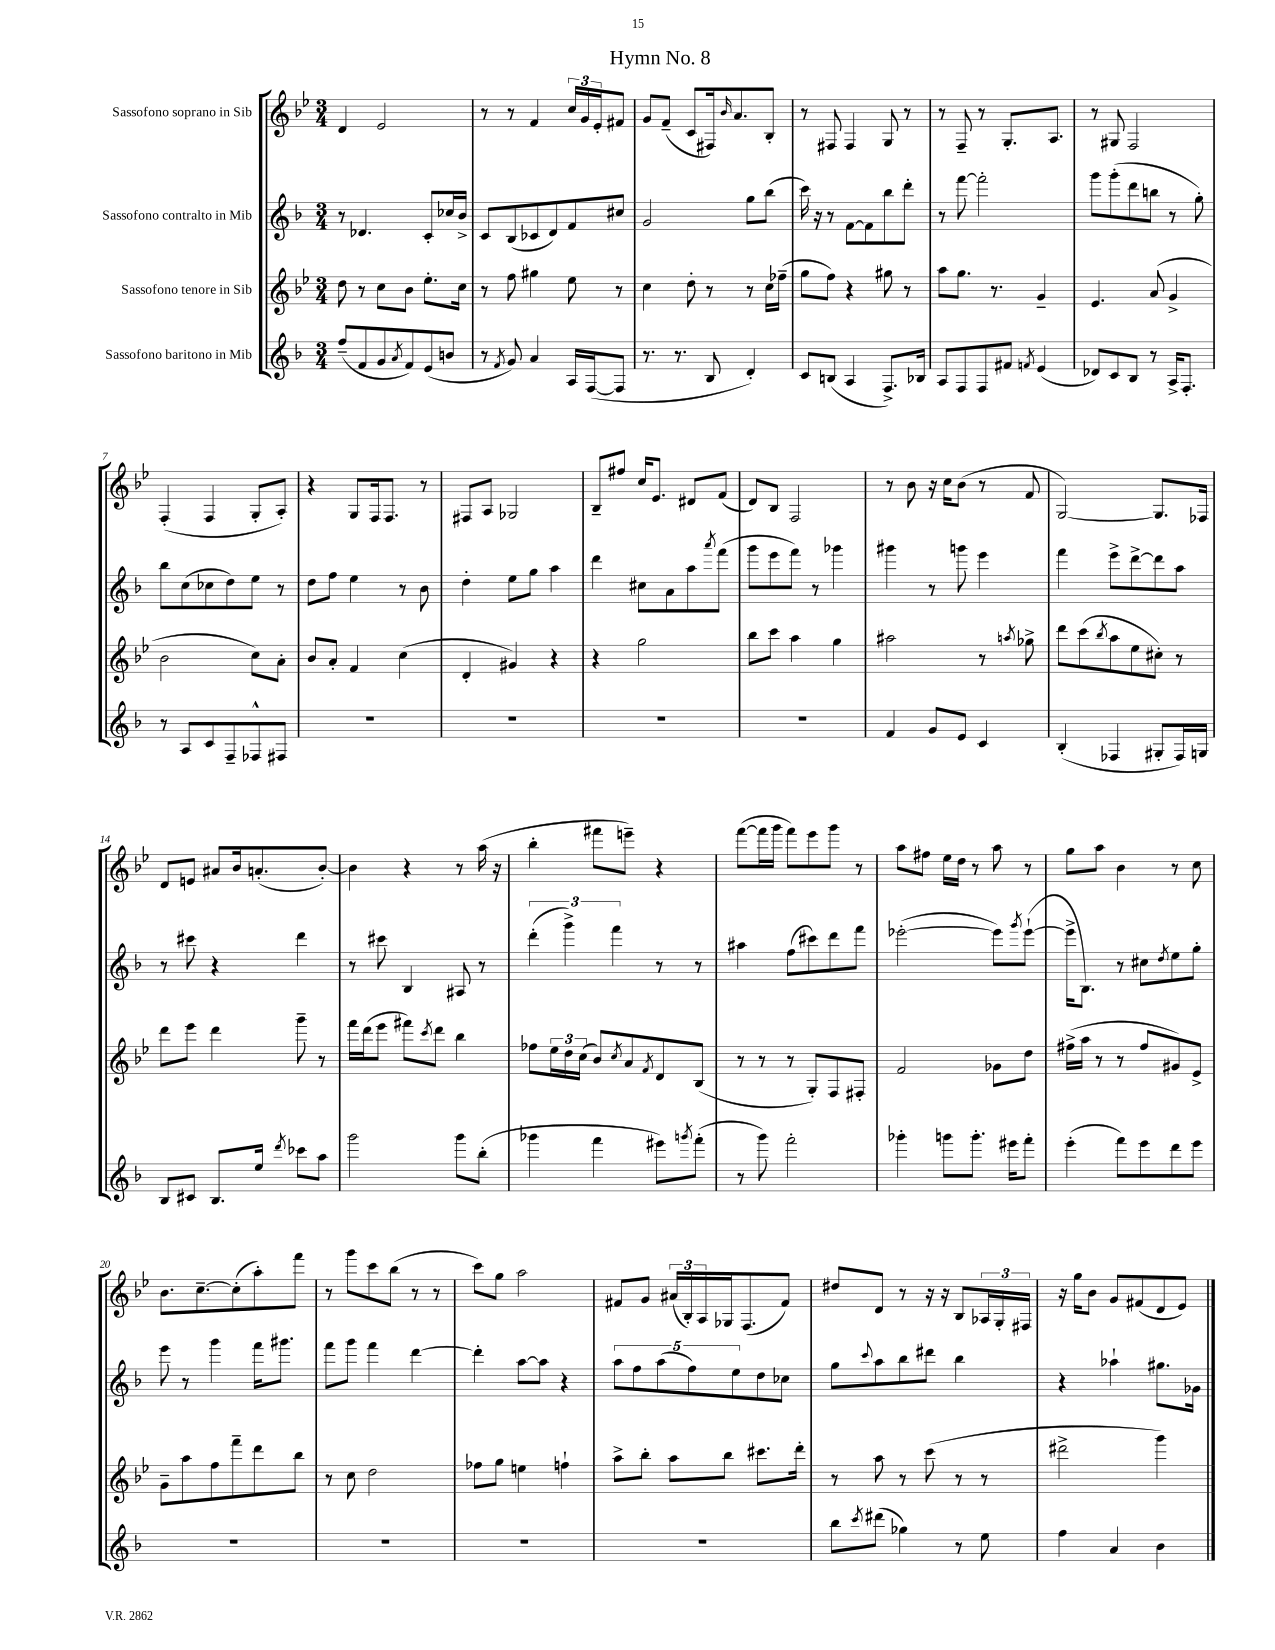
\header { title = "Hymn No. 8" }
<<
\new StaffGroup <<
\new Staff = "s0" \with { instrumentName = "Sassofono soprano in Sib" } {
    \clef treble \key bes \major \numericTimeSignature \time 3/4
    d'4 ees'2 |
    r8 r8 f'4 \tuplet 3/2 { c''16 g'16 ees'16-. } fis'8 |
    g'8 f'8--( c'8 fis16) \grace { bes'16 } a'8. bes8-. |
    r8 fis8 fis4 g8 r8 |
    r8 f8-- r8 g8.-. a8. |
    r8 gis8 f2 |
    f4-.( f4 g8-. a8-.) |
    r4 g8 f16 f8. r8 |
    fis8 a8 ges2 |
    bes8-- fis''8 c''16 ees'8. dis'8 f'8( |
    d'8) bes8 f2 |
    r8 bes'8 r16 c''16 bes'8( r8 f'8 |
    g2~) g8. fes16 |
    d'8 e'8 ais'8 bes'16 a'8.-.( bes'8~-.) |
    bes'4 r4 r8 a''16( r16 |
    bes''4-. fis'''8 e'''8--) r4 |
    f'''8~( f'''16 g'''16 f'''8) ees'''8 g'''8 r8 |
    a''8 fis''8 ees''16 d''16 r8 a''8 r8 |
    g''8 a''8 bes'4 r8 c''8 |
    bes'8. c''8.~-- c''8-.( a''8-.) f'''8 |
    r8 g'''8 c'''8 bes''8( r8 r8 |
    c'''8) g''8 a''2 |
    fis'8 g'8 \tuplet 3/2 { ais'16( bes16-.) a16 } ges16 f8.( fis'8) |
    dis''8 d'8 r8 r16 r16 bes8 \tuplet 3/2 { aes16 g16-. fis16 } |
    r16 g''16 bes'8 g'8 fis'8( d'8 ees'8) \bar "|." |
}
\new Staff = "s1" \with { instrumentName = "Sassofono contralto in Mib" } {
    \clef treble \key f \major \numericTimeSignature \time 3/4
    r8 des'4. c'8-. ces''16 bes'16-> |
    c'8 bes8( ces'8 d'8) f'8 cis''8 |
    g'2 g''8 bes''8( |
    c'''16) r16 r8 f'8~ f'8 bes''8 d'''8-. |
    r8 f'''8~ f'''2-. |
    g'''8 g'''8-.( d'''8 b''8 r8 g''8-.) |
    bes''8 c''8( ces''8 d''8) e''8 r8 |
    d''8 f''8 e''4 r8 bes'8 |
    d''4-. e''8 g''8 a''4 |
    d'''4 cis''8 a'8 a''8 \acciaccatura { a'''8 } f'''8( |
    g'''8 e'''8 f'''8) r8 ges'''4 |
    gis'''4 r8 g'''8 e'''4 |
    f'''4 e'''8-> d'''8~-> d'''8 a''8 |
    r8 cis'''8 r4 d'''4 |
    r8 cis'''8 bes4 ais8 r8 |
    \tuplet 3/2 { d'''4-.( g'''4->) f'''4 } r8 r8 |
    ais''4 f''8( cis'''8) d'''8 f'''8 |
    ees'''2~-.( ees'''8) \acciaccatura { g'''8 } ees'''8~-!( |
    ees'''16-> bes8.) r8 cis''8 \acciaccatura { d''8 } e''8 g''8-. |
    e'''8 r8 g'''4 f'''16 gis'''8. |
    f'''8 g'''8 f'''4 d'''4~ |
    d'''4-. a''8~ a''8 r4 |
    \tuplet 5/4 { a''8 f''8 a''8( f''8) e''8 } d''8 ces''8 |
    g''8 \appoggiatura { c'''8 } a''8 bes''8 dis'''8 bes''4 |
    r4 aes''4-! gis''8. ges'16 \bar "|." |
}
\new Staff = "s2" \with { instrumentName = "Sassofono tenore in Sib" } {
    \clef treble \key bes \major \numericTimeSignature \time 3/4
    d''8 r8 c''8 bes'8 ees''8.-. c''16 |
    r8 f''8 gis''4 ees''8 r8 |
    c''4 d''8-. r8 r8 c''16 fes''16--( |
    g''8 f''8) r4 gis''8 r8 |
    a''8 g''8. r8. g'4-- |
    ees'4. a'8( g'4-> |
    bes'2 c''8) a'8-. |
    bes'8 a'8-. f'4 c''4( |
    d'4-. gis'4) r4 |
    r4 g''2 |
    bes''8 c'''8 a''4 g''4 |
    ais''2 r8 \acciaccatura { a''8 } ges''8-> |
    d'''8 c'''8( \acciaccatura { bes''8 } a''8 ees''8 cis''8-.) r8 |
    d'''8 ees'''8 d'''4 g'''8-- r8 |
    f'''16 d'''16( ees'''8 fis'''8) \acciaccatura { c'''8 } d'''8 bes''4 |
    fes''8 \tuplet 3/2 { ees''16 d''16 c''16( } bes'8) \acciaccatura { c''8 } a'8 \acciaccatura { f'8 } d'8 bes8( |
    r8 r8 r8 g8-.) f8 fis8-. |
    f'2 ges'8 d''8 |
    fis''16->( a''16 r8 r8 fis''8 gis'8) ees'8-> |
    g'8-- a''8 f''8 f'''8-- d'''8 bes''8 |
    r8 c''8 d''2 |
    fes''8 g''8 e''4 f''4-! |
    a''8-> bes''8-. a''8 bes''8 cis'''8. d'''16-. |
    r8 a''8 r8 c'''8( r8 r8 |
    dis'''2-> g'''4) \bar "|." |
}
\new Staff = "s3" \with { instrumentName = "Sassofono baritono in Mib" } {
    \clef treble \key f \major \numericTimeSignature \time 3/4
    f''8--( f'8 g'8 \acciaccatura { a'8 } f'8) e'8( b'8 |
    r8 \acciaccatura { f'8 } g'8) a'4 a16 f16~( f8 |
    r8. r8. bes8 d'4-.) |
    c'8 b8( a4 f8.->) bes16 |
    a8 f8 f8 fis'8 \acciaccatura { f'8 } e'4( |
    des'8) c'8 bes8 r8 a16-> f8.-. |
    r8 a8 c'8 f8-- fes8-^ fis8 |
    R2. |
    R2. |
    R2. |
    R2. |
    f'4 g'8 e'8 c'4 |
    bes4-.( fes4 gis8-. fes16) g16 |
    bes8 cis'8 bes8. e''16 \acciaccatura { d'''8 } ces'''8 a''8 |
    g'''2 g'''8 bes''8-.( |
    ges'''4 f'''4 eis'''8) \acciaccatura { g'''8 } f'''8-.( |
    r8 g'''8) f'''2-. |
    ges'''4-. g'''8 g'''8.-. eis'''16 f'''8-. |
    e'''4-.( f'''8) e'''8 d'''8 e'''8 |
    R2. |
    R2. |
    R2. |
    R2. |
    bes''8 \acciaccatura { c'''8 } dis'''8( ges''4) r8 e''8 |
    f''4 a'4 bes'4 \bar "|." |
}
>>
>>
